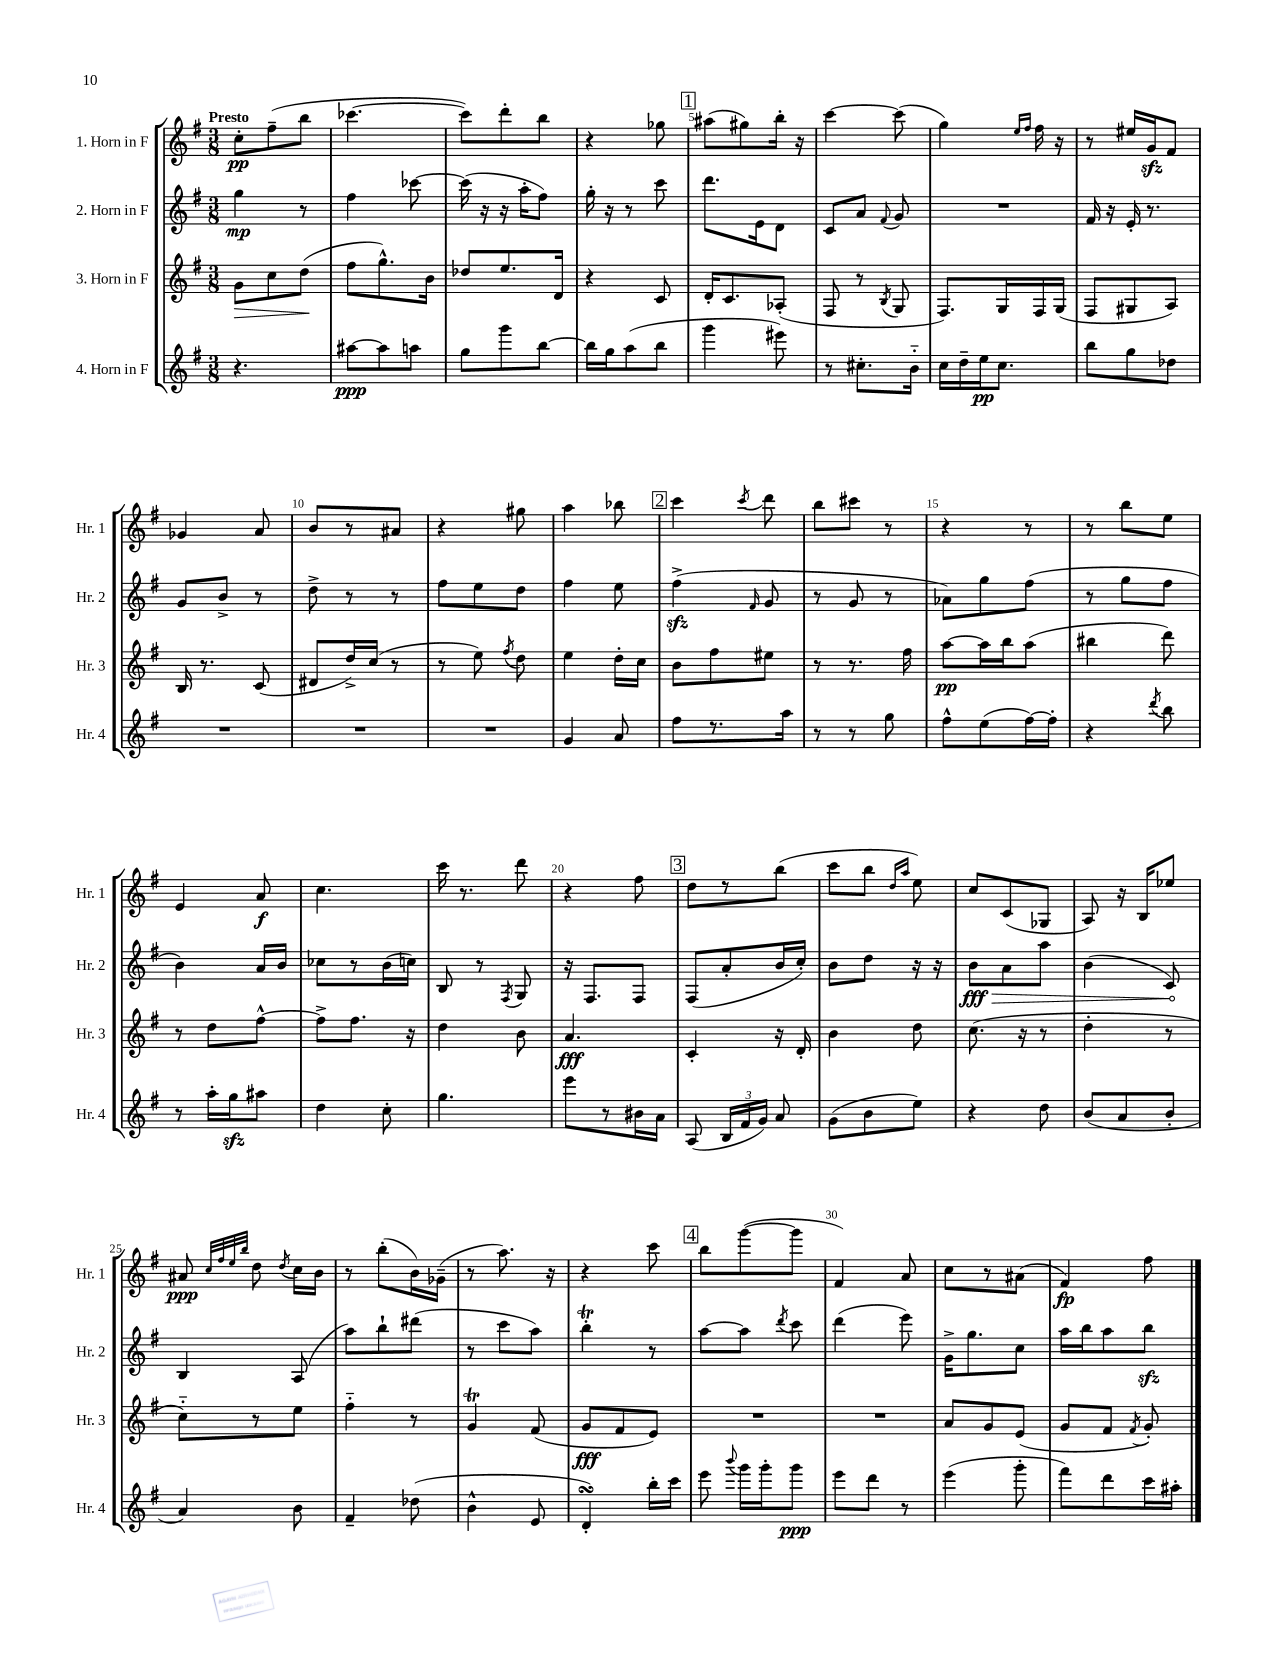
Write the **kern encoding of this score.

**kern	**kern	**kern	**kern
*staff4	*staff3	*staff2	*staff1
*clefG2	*clefG2	*clefG2	*clefG2
*k[f#]	*k[f#]	*k[f#]	*k[f#]
*M3/8	*M3/8	*M3/8	*M3/8
4.r	8g	4gg	8cc'
.	8cc	.	(8ff#~
.	(8dd	8r	8bb
=	=	=	=
[8aa#	8ff#	4ff#	[4.ccc-
8aa#]	8.gg^^)	.	.
8aa	.	[8ccc-	.
.	16b	.	.
=	=	=	=
8gg	8dd-	(16ccc-]	8ccc-])
.	.	16r	.
8ggg	8.ee	16r	8ddd'
.	.	16aa'	.
[8bb	.	8ff#)	8bb
.	16d	.	.
=	=	=	=
16bb]	4r	16gg'	4r
16gg	.	16r	.
(8aa	.	8r	.
8bb	8c	8ccc	8gg-
=	=	=	=
4ggg	16d'	8.ddd	(8aa#
.	8.c	.	.
.	.	.	8gg#)
.	.	16e	.
8eee#)	(8A-'	8d	16bb'
.	.	.	16r
=	=	=	=
8r	8F#	8c	[4ccc
8.cc#'	8r	8a	.
.	8qB	8qqf#	.
.	8G	8g	(8ccc]
16b'~	.	.	.
=	=	=	=
16cc	8.F#)	4.r	4gg)
16dd~	.	.	.
16ee	.	.	.
8.cc	16G	.	.
.	.	.	16qqee
.	.	.	16qqff#
.	16F#	.	16ff#
.	(16G	.	16r
=	=	=	=
8bb	8F#	16f#	8r
.	.	16r	.
8gg	8G#	16e'	16ee#
.	.	8.r	16g
8dd-	8A)	.	8f#
=	=	=	=
4.r	16B	8g	4g-
.	8.r	.	.
.	.	8b^	.
.	(8c	8r	8a
=	=	=	=
4.r	8d#	8dd^	8b
.	16dd^)	8r	8r
.	(16cc	.	.
.	8r	8r	8a#
=	=	=	=
4.r	8r	8ff#	4r
.	8ee)	8ee	.
.	8qff#	.	.
.	8dd	8dd	8gg#
=	=	=	=
4g	4ee	4ff#	4aa
8a	16dd'	8ee	8bb-
.	16cc	.	.
=	=	=	=
8ff#	8b	(4ff#^	4ccc
8.r	8ff#	.	.
.	.	16qqf#	8qccc
.	8ee#	8g	8ddd
16aa	.	.	.
=	=	=	=
8r	8r	8r	8bb
8r	8.r	8g	8ccc#
8gg	.	8r	8r
.	16ff#	.	.
=	=	=	=
8ff#^^	[8aa	8a-)	4r
(8ee	16aa]	8gg	.
.	16bb	.	.
[16ff#)	(8aa	(8ff#	8r
16ff#']	.	.	.
=	=	=	=
4r	4bb#	8r	8r
.	.	8gg	8bb
8qddd	.	.	.
8bb	8ddd)	8ff#	8ee
=	=	=	=
8r	8r	4b)	4e
16aa'	8dd	.	.
16gg	.	.	.
8aa#	[8ff#^^	16a	8a
.	.	16b	.
=	=	=	=
4dd	8ff#^]	8cc-	4.cc
.	8.ff#	8r	.
8cc'	.	(16b	.
.	16r	16cc)	.
=	=	=	=
4.gg	4dd	8B	16ccc
.	.	.	8.r
.	.	8r	.
.	.	8qF#	.
.	8b	8G	8ddd
=	=	=	=
8eee	4.a	16r	4r
.	.	8.F#	.
8r	.	.	.
16b#	.	8F#	8ff#
16a	.	.	.
=	=	=	=
(8A	4c'	(8F#	8dd
24B	.	8a'	8r
24f#	.	.	.
24g)	.	.	.
8a	16r	16b	(8bb
.	16d'	16cc')	.
=	=	=	=
(8g	4b	8b	8ccc
8b	.	8dd	8bb
.	.	.	16qqdd
.	.	.	16qqaa
8ee)	8dd	16r	8ee)
.	.	16r	.
=	=	=	=
4r	(8.cc	8b	8cc
.	.	8a	(8c
.	16r	.	.
8dd	8r	8aa	8G-
=	=	=	=
(8b	4dd'	(4b	8A)
8a	.	.	16r
.	.	.	16B
8b'	8r	8c)	8ee-
=	=	=	=
4a)	8cc'~)	4B	8a#
.	.	.	32qqcc
.	.	.	32qqff#
.	.	.	32qqee
.	.	.	32qqbb
.	8r	.	8dd
.	.	.	8qdd
8b	8ee	(8A	16cc
.	.	.	16b
=	=	=	=
4f#~	4ff#'~	8aa)	8r
.	.	8bb`	(8bb'
(8dd-	8r	(8ddd#	16b)
.	.	.	(16g-~
=	=	=	=
4b^^	4g	8r	8r
.	.	8ccc	8.aa)
8e	(8f#	8aa)	.
.	.	.	16r
=	=	=	=
4d')	8g	4bb'	4r
.	8f#	.	.
16bb'	8e)	8r	8ccc
16ccc	.	.	.
=	=	=	=
8eee	4.r	[8aa	8bb
8qqbbb	.	.	.
16ggg	.	8aa]	([8ggg
16ggg'	.	.	.
.	.	8qddd	.
8ggg	.	8ccc	8ggg]
=	=	=	=
8eee	4.r	(4ddd	4f#)
8ddd	.	.	.
8r	.	8eee)	8a
=	=	=	=
(4eee	8a	16g^	8cc
.	.	8.gg	.
.	8g	.	8r
8ggg'	(8e	8cc	(8a#
=	=	=	=
8fff#)	8g	16aa	4f#)
.	.	16bb	.
8ddd	8f#	8aa	.
.	8qf#	.	.
16ccc	8g')	8bb	8ff#
16aa#'	.	.	.
==	==	==	==
*-	*-	*-	*-
